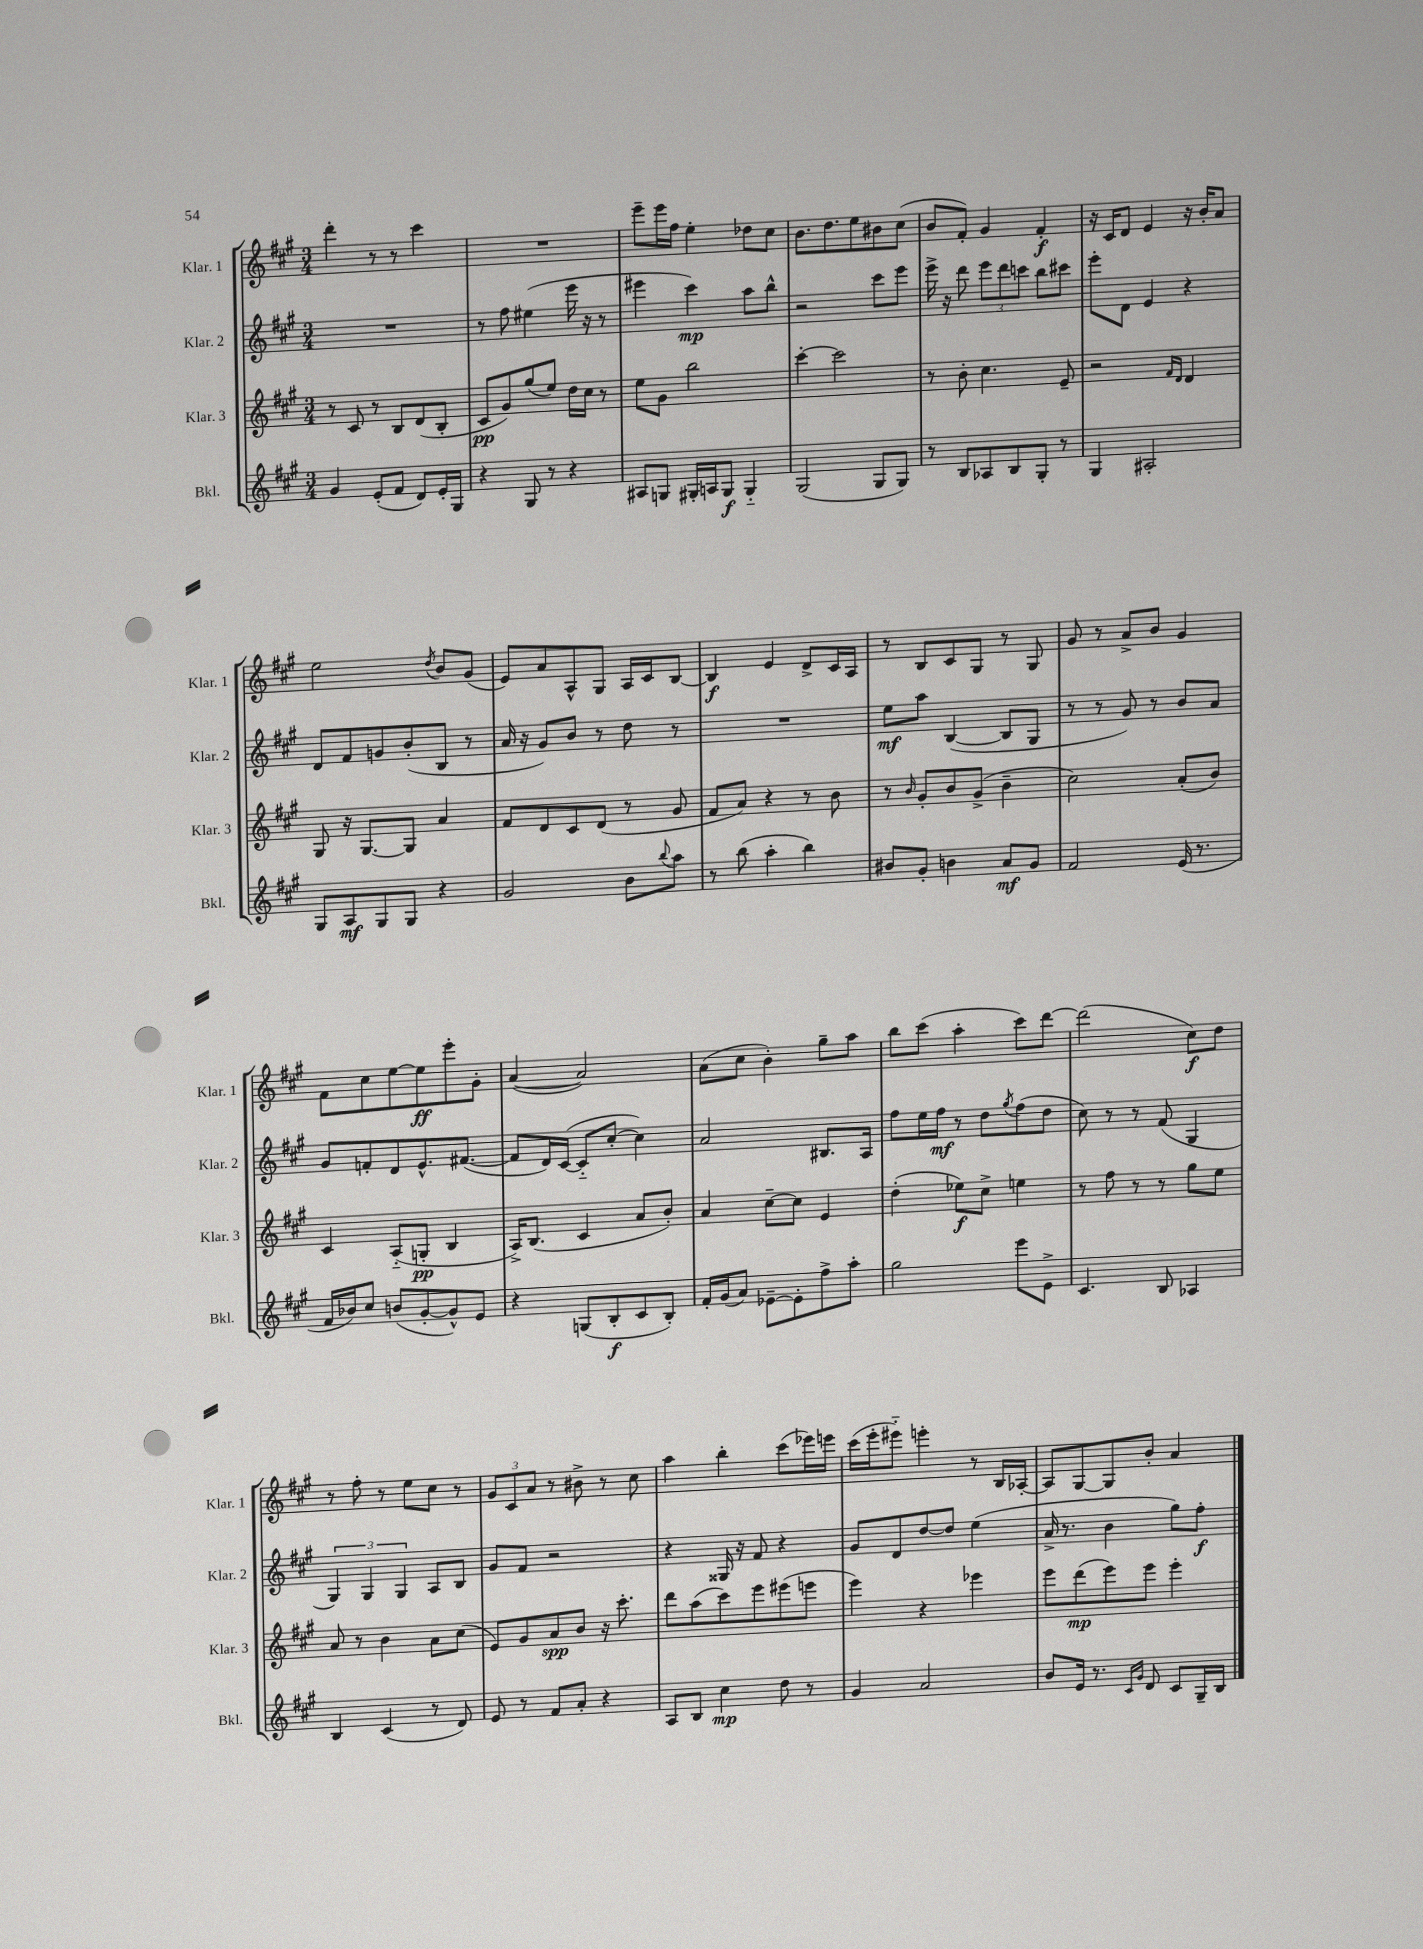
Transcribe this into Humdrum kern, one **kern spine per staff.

**kern	**dynam	**kern	**dynam	**kern	**dynam	**kern	**dynam
*part4	*part4	*part3	*part3	*part2	*part2	*part1	*part1
*staff4	*staff4	*staff3	*staff3	*staff2	*staff2	*staff1	*staff1
*I"Bkl.	*	*I"Klar. 3	*	*I"Klar. 2	*	*I"Klar. 1	*
*I'Bkl.	*	*I'Klar. 3	*	*I'Klar. 2	*	*I'Klar. 1	*
*clefG2	*	*clefG2	*	*clefG2	*	*clefG2	*
*k[f#c#g#]	*	*k[f#c#g#]	*	*k[f#c#g#]	*	*k[f#c#g#]	*
*M3/4	*	*M3/4	*	*M3/4	*	*M3/4	*
=21	=21	=21	=21	=21	=21	=21	=21
4g#/	.	8r	.	2.r	.	4ddd'\	.
.	.	8c#/	.	.	.	.	.
(8e'/L	.	8r	.	.	.	8r	.
8f#/J	.	8B/L	.	.	.	8r	.
8d/L)	.	(8d/	.	.	.	4ccc#\	.
16e'/L	.	8B'/J	.	.	.	.	.
16G#/JJ	.	.	.	.	.	.	.
=22	=22	=22	=22	=22	=22	=22	=22
4r	.	8c#/L	pp	8r	.	2.r	.
.	.	8g#/)	.	8ff#\	.	.	.
8G#/	.	(8gg#/	.	(4ee#X\	.	.	.
8r	.	8ee/J)	.	.	.	.	.
4r	.	16dd\LL	.	16eee\	.	.	.
.	.	16cc#\JJ	.	16r	.	.	.
.	.	8r	.	8r	.	.	.
=23	=23	=23	=23	=23	=23	=23	=23
8A#X/L	.	8ee\L	.	4eee#X\	.	8eee~\L	.
8Gn/J	.	8g#\J	.	.	.	16eee\L	.
.	.	.	.	.	.	16ff#\JJ	.
16G#X'/LL	.	2bb\	.	4ccc#\)	mp	4ee'\	.
16An/J	.	.	.	.	.	.	.
8G#/J	f	.	.	.	.	.	.
4G#/	.	.	.	8aa\L	.	8dd-X\L	.
.	.	.	.	8bb^^\J	.	8cc#\J	.
=24	=24	=24	=24	=24	=24	=24	=24
(2G#/	.	[4ccc#'\	.	2r	.	8.b\L	.
.	.	.	.	.	.	8.dd\	.
.	.	2ccc#\]	.	.	.	.	.
.	.	.	.	.	.	8ee\	.
8G#/L	.	.	.	8ccc#\L	.	8b#X\	.
8G#/J)	.	.	.	8eee\J	.	(8cc#\J	.
=25	=25	=25	=25	=25	=25	=25	=25
8r	.	8r	.	16eee^\	.	8b/L	.
.	.	.	.	16r	.	.	.
8B/L	.	8b'\	.	8ddd\	.	8f#'/J)	.
8A-X/	.	4.cc#\	.	12eee\L	.	4g#/	.
.	.	.	.	12ddd\	.	.	.
8B/	.	.	.	.	.	.	.
.	.	.	.	12cccn\J	.	.	.
8G#'/J	.	.	.	8bb\L	.	4f#'/	f
8r	.	8e~/	.	8ccc#X\J	.	.	.
=26	=26	=26	=26	=26	=26	=26	=26
4G#/	.	2r	.	8eee'\L	.	16r	.
.	.	.	.	.	.	16c#/KL	.
.	.	.	.	8d\J	.	8d/J	.
2A#X'/	.	.	.	4e/	.	4e/	.
.	.	16qqf#/LL	.	.	.	.	.
.	.	16qqd/JJ	.	.	.	.	.
.	.	4d/	.	4r	.	16r	.
.	.	.	.	.	.	16b'/KL	.
.	.	.	.	.	.	8a/J	.
!!LO:LB:g=z
=27	=27	=27	=27	=27	=27	=27	=27
8G#/L	.	8G#/	.	8d/L	.	2ee\	.
8A/	mf	16r	.	8f#/	.	.	.
.	.	[8.G#/L	.	.	.	.	.
8G#/	.	.	.	8gn/	.	.	.
8G#/J	.	8G#/J]	.	(8b'/	.	.	.
.	.	.	.	.	.	8qdd/	.
4r	.	4a/	.	8B/J	.	8b/L	.
.	.	.	.	8r	.	(8g#/J	.
=28	=28	=28	=28	=28	=28	=28	=28
2g#/	.	8f#/L	.	16a/	.	8e/L)	.
.	.	.	.	16r	.	.	.
.	.	8d/	.	8g#/L)	.	8a/	.
.	.	8c#/	.	8b/J	.	8A^^/	.
.	.	(8d/J	.	8r	.	8G#/J	.
8b\L	.	8r	.	8dd\	.	16A/LL	.
.	.	.	.	.	.	16c#/J	.
8qqbb/	.	.	.	.	.	.	.
8aa\J	.	8g#/	.	8r	.	[8B/J	.
=29	=29	=29	=29	=29	=29	=29	=29
8r	.	8f#/L	.	2.r	.	4B/]	f
(8bb\	.	8a/J)	.	.	.	.	.
4aa'\	.	4r	.	.	.	4e/	.
4bb\)	.	8r	.	.	.	8d^/L	.
.	.	8b\	.	.	.	16c#/L	.
.	.	.	.	.	.	16A/JJ	.
=30	=30	=30	=30	=30	=30	=30	=30
8b#X/L	.	8r	.	8ee\L	mf	8r	.
.	.	16qqb/	.	.	.	.	.
8g#'/J	.	8g#'/L	.	8aa\J	.	8B/L	.
4bn\	.	8b/	.	([4B/	.	8c#/	.
.	.	(8g#^/J	.	.	.	8G#/J	.
8a/L	mf	4b~\	.	8B/L]	.	8r	.
8g#/J	.	.	.	8G#/J	.	8G#/	.
=31	=31	=31	=31	=31	=31	=31	=31
2f#/	.	2cc#\)	.	8r	.	8g#/	.
.	.	.	.	8r	.	8r	.
.	.	.	.	8g#/)	.	8a^/L	.
.	.	.	.	8r	.	8b/J	.
(16e/	.	(8a'/L	.	8b/L	.	4g#/	.
8.r	.	.	.	.	.	.	.
.	.	8b/J)	.	8a/J	.	.	.
!!LO:LB:g=z
=32	=32	=32	=32	=32	=32	=32	=32
16f#/LL	.	4c#/	.	8g#/L	.	8f#\L	.
16b-X/J)	.	.	.	.	.	.	.
8cc#/J	.	.	.	8fn'/	.	8cc#\	.
(8bn/L	.	(8A/L	.	8d/	.	[8ee\	.
[8g#'/	.	8Gn'/J	pp	8.e^^/	.	8ee\]	ff
8g#^^/])	.	4B/	.	.	.	8eee'\	.
.	.	.	.	([8.f#X/J	.	.	.
8e/J	.	.	.	.	.	8g#'\J	.
=33	=33	=33	=33	=33	=33	=33	=33
4r	.	16A^/KL)	.	8f#/L]	.	([4a/	.
.	.	(8.B/J	.	.	.	.	.
.	.	.	.	16d/L)	.	.	.
.	.	.	.	([16c#/JJ	.	.	.
(8Gn/L	.	4c#/	.	8c#/L]	.	2a/])	.
8B'/	f	.	.	[8cc#'/J	.	.	.
8c#/	.	8a/L	.	4cc#\])	.	.	.
8B'/J)	.	8b'/J)	.	.	.	.	.
=34	=34	=34	=34	=34	=34	=34	=34
16f#'/LL	.	4a/	.	2a/	.	(8a\L	.
(16g#/J	.	.	.	.	.	.	.
8a/J)	.	.	.	.	.	8cc#\J	.
[8e-X~\L	.	[8cc#~\L	.	.	.	4b'\)	.
8e-'\]	.	8cc#\J]	.	.	.	.	.
8ff#^\	.	4e/	.	8.B#X/L	.	8gg#~\L	.
8aa'\J	.	.	.	.	.	8aa\J	.
.	.	.	.	16A/Jk	.	.	.
=35	=35	=35	=35	=35	=35	=35	=35
2gg#\	.	(4dd'\	.	8ff#\L	.	8bb\L	.
.	.	.	.	16ee\L	.	(8ccc#\J	.
.	.	.	.	16ff#\JJ	mf	.	.
.	.	8ee-X\L)	f	8r	.	4aa'\	.
.	.	8cc#^\J	.	8dd\L	.	.	.
.	.	.	.	8qgg#/	.	.	.
8eee\L	.	4een\	.	(8ff#\	.	8ccc#\L)	.
8e^\J	.	.	.	8dd\J	.	[8ddd\J	.
=36	=36	=36	=36	=36	=36	=36	=36
4.c#/	.	8r	.	8cc#\)	.	(2ddd\]	.
.	.	8ff#\	.	8r	.	.	.
.	.	8r	.	8r	.	.	.
8B/	.	8r	.	(8f#/	.	.	.
4A-X/	.	8gg#\L	.	4G#/	.	8cc#\L)	f
.	.	8ee\J	.	.	.	8dd\J	.
!!LO:LB:g=z
=37	=37	=37	=37	=37	=37	=37	=37
4B/	.	8a/	.	6G#/)	.	8r	.
.	.	8r	.	.	.	8ff#'\	.
.	.	.	.	6G#/	.	.	.
(4c#/	.	4b\	.	.	.	8r	.
.	.	.	.	6G#/	.	.	.
.	.	.	.	.	.	8ee\L	.
8r	.	8a\L	.	8A/L	.	8cc#\J	.
8d/)	.	(8cc#\J	.	8B/J	.	8r	.
=38	=38	=38	=38	=38	=38	=38	=38
8e/	.	8e/L)	.	8g#/L	.	12g#/L	.
.	.	.	.	.	.	12c#/	.
8r	.	8g#/	.	8f#/J	.	.	.
.	.	.	.	.	.	12a/J	.
8f#/L	.	8a/	spp	2r	.	8r	.
8a'/J	.	8b/J	.	.	.	8b#X^\	.
4r	.	16r	.	.	.	8r	.
.	.	8.ccc#'\	.	.	.	.	.
.	.	.	.	.	.	8cc#\	.
=39	=39	=39	=39	=39	=39	=39	=39
8A/L	.	8ddd\L	.	4r	.	4aa\	.
8B/J	.	(8aa\	.	.	.	.	.
4cc#\	mp	8ccc#\)	.	16G##X/	.	4bb'\	.
.	.	.	.	16r	.	.	.
.	.	8eee\	.	8f#/	.	.	.
8dd\	.	(8eee#X\	.	4r	.	(8ccc#\L	.
8r	.	8eeen\J	.	.	.	16eee-X\L)	.
.	.	.	.	.	.	16eeen\JJ	.
=40	=40	=40	=40	=40	=40	=40	=40
4g#/	.	4eee\)	.	8g#/L	.	(16ccc#\LL	.
.	.	.	.	.	.	16eee'\J	.
.	.	.	.	8d/	.	8eee#X\J)	.
2a/	.	4r	.	[8dd/	.	4eeen'\	.
.	.	.	.	8dd/J]	.	.	.
.	.	4eee-X\	.	(4ee\	.	8r	.
.	.	.	.	.	.	16B/LL	.
.	.	.	.	.	.	[16A-X'/JJ	.
=41	=41	=41	=41	=41	=41	=41	=41
8b/L	.	8eee\L	.	16a^/	.	8A-/L]	.
.	.	.	.	8.r	.	.	.
16e/Jk	.	(8ddd\	mp	.	.	[8G#/	.
8.r	.	.	.	.	.	.	.
.	.	8eee\)	.	4b\	.	8G#/]	.
16qqc#/LL	.	.	.	.	.	.	.
16qqg#/JJ	.	.	.	.	.	.	.
8d/	.	8eee\J	.	.	.	8b'/J	.
8c#/L	.	4eee'\	.	8gg#\L)	.	4a/	.
16G#~/L	.	.	.	8ff#'\J	f	.	.
16B/JJ	.	.	.	.	.	.	.
==	==	==	==	==	==	==	==
*-	*-	*-	*-	*-	*-	*-	*-
